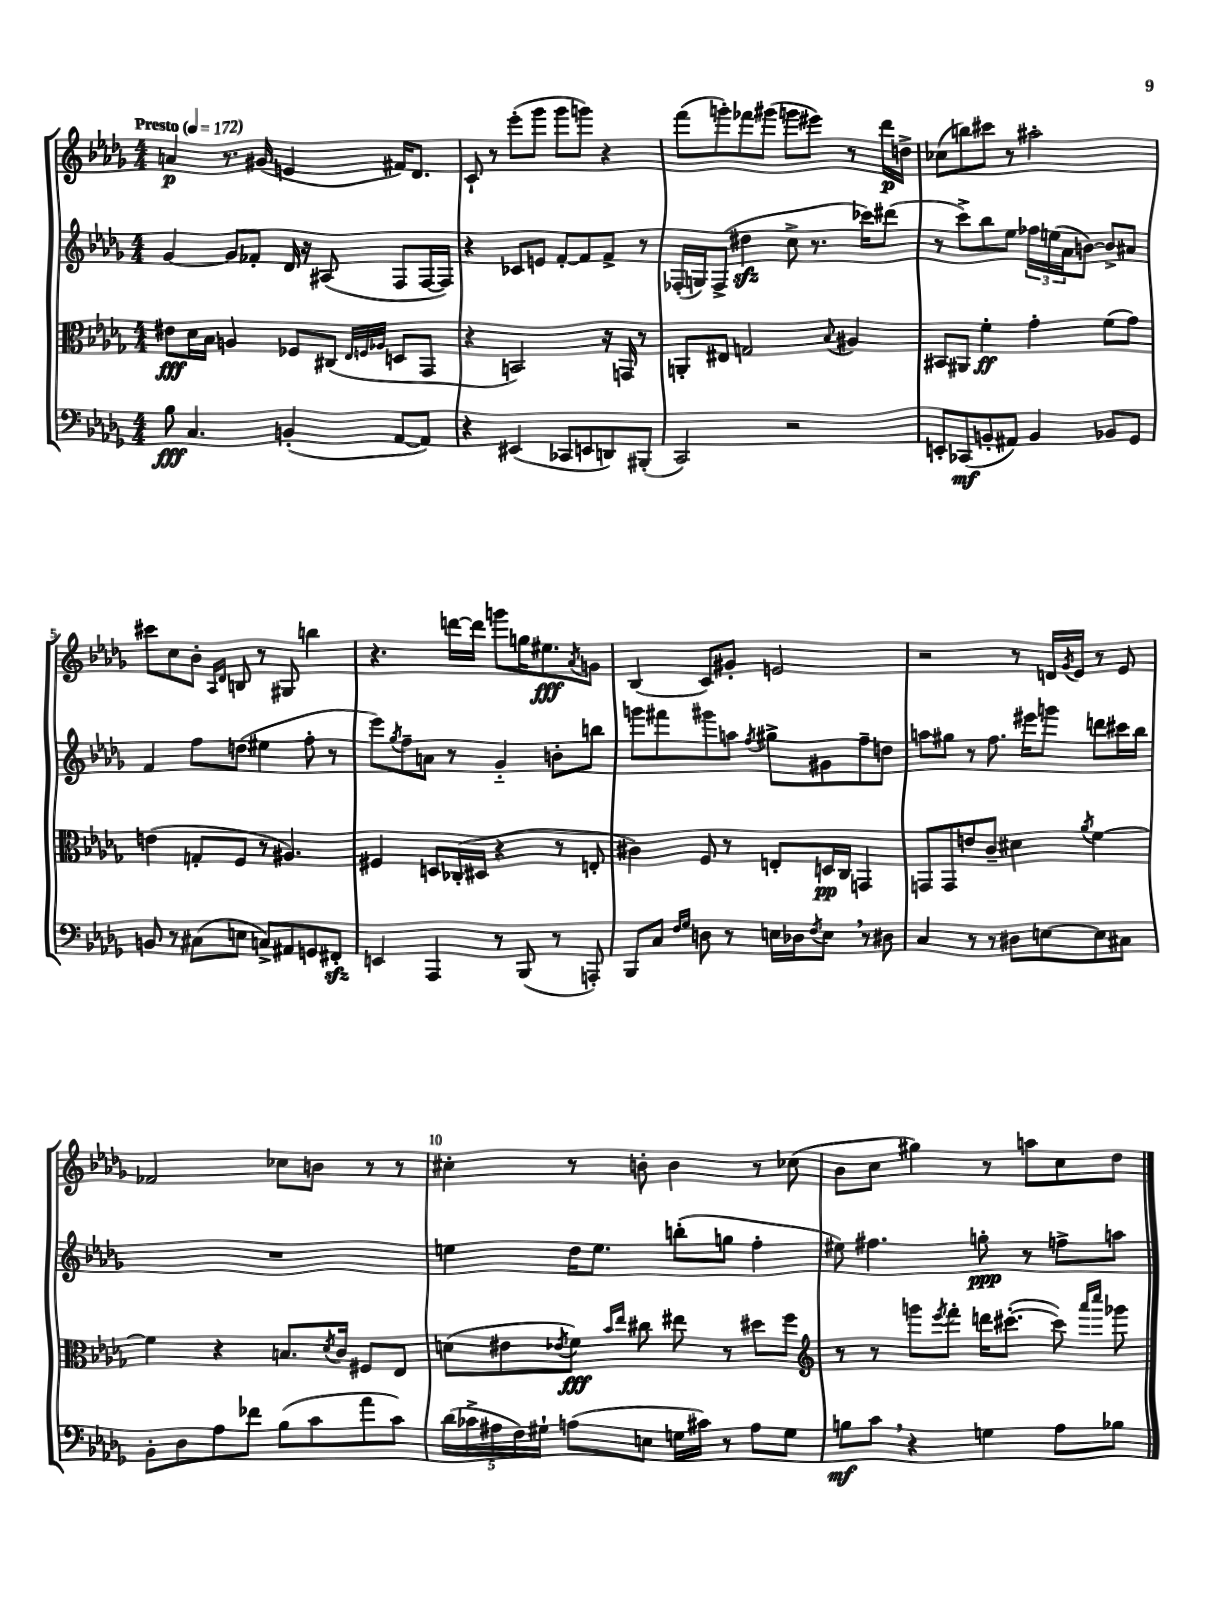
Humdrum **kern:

**kern	**kern	**kern	**kern
*staff4	*staff3	*staff2	*staff1
*clefF4	*clefC3	*clefG2	*clefG2
*k[b-e-a-d-g-]	*k[b-e-a-d-g-]	*k[b-e-a-d-g-]	*k[b-e-a-d-g-]
*M4/4	*M4/4	*M4/4	*M4/4
*MM172	*MM172	*MM172	*MM172
8B-	8e#	[4g-	4a
4.C	16d-	.	.
.	16B-	.	.
.	4A	8g-]	8.r
.	.	8f-'	.
.	.	.	(16g#
(4BB'	8F-	16d-	4e
.	.	16r	.
.	(8C#	(8A#	.
.	32qqE-	.	.
.	32qqF	.	.
.	32qqA-	.	.
[8AA-	8D	8F	16f#)
.	.	.	8.d-
8AA-])	8GG-	[16F	.
.	.	16F])	.
=	=	=	=
4r	4r	4r	8c`
.	.	.	8r
(4EE#	2BB)	8c-	(8eee-'
.	.	8e	8ggg-
8CC-	.	[8f'	8ggg-
8EE	.	8f]	8ggg)
8DD)	16r	8f^	4r
.	16GG	.	.
(8BBB#'	8r	8r	.
=	=	=	=
2CC)	8AA'	(16F-'	(8fff
.	.	16G)	.
.	8E#	(8F-^	8ggg')
.	2G	4dd#	8fff-
.	.	.	(8ggg#
2r	.	8cc^	8ggg
.	.	8.r	8eee#)
.	8qqB-	.	.
.	4A#	.	8r
.	.	16ccc-)	.
.	.	(8ddd#	16ddd-
.	.	.	16dd^
=	=	=	=
8EE'	8BB#	8r	(8cc-
(8CC-	8AA#	8ccc^)	8bb)
8BB'	4f'	8bb-	8ccc#
8AA#)	.	8ee-	8r
4BB	4g-'	24ff-	2aa#'
.	.	(24ee	.
.	.	24a-	.
.	.	[8b)	.
8BB-	(8f	8b^]	.
8GG-	8g-)	8a#	.
=	=	=	=
8BB	(4e	4f	8ccc#
8r	.	.	8cc
(8C#	8G'	8ff	8b-'
.	.	.	16qqA-
.	.	.	16qqd-
8E	8F	(8dd	8B
8C^)	8r	4ee#	8r
8AA#	4.A#)	.	8G#
8GG	.	8ff'	4bb
8FF#'	.	8r	.
=	=	=	=
4EE	4F#	8eee-)	4.r
.	.	8qgg-	.
.	.	8ff~	.
4AAA-	8D	8a	.
.	(16C-'	8r	[16ddd
.	16D#	.	16ddd]
8r	4r	4g-'~	8ggg
(8BBB-	.	.	16gg
.	.	.	8.ee#
8r	8r	8b'	.
.	.	.	8qa-
8AAA')	8E'	8bb	8g
=	=	=	=
8BBB-	4c#)	8ggg	(4B-
8C	.	8fff#	.
16qqF	.	.	.
16qqG-	.	.	.
8D	8F	8ggg#	8c)
8r	8r	8aa	8g#'
.	.	8qff	.
16E	8E'	8gg#^	2e
16D-	.	.	.
8qF	.	.	.
8E	16D	8g#	.
.	16C	.	.
8r	4GG	8ff~	.
8D#	.	8dd	.
=	=	=	=
4C	8GG	8aa	2r
.	8GG	8gg#	.
8r	8e	8r	.
8r	8c~	8.ff	.
8D#	4d#	.	8r
.	.	16eee#	.
[8E	.	8ggg	16d
.	.	.	8qg-
.	.	.	16e-
.	8qa-	.	.
8E]	[4f	8ddd	8r
8C#	.	16ccc#	8e-
.	.	16bb-	.
=	=	=	=
8BB-'	4f]	1r	2f-
8D-	.	.	.
8A-	4r	.	.
8f-	.	.	.
(8B-	8.B	.	8cc-
8c	.	.	8b
.	8qd-	.	.
.	16c	.	.
8a-	8F#	.	8r
8c)	8E-	.	8r
=	=	=	=
(20d-	(8d	4ee	4cc#'
20c-^	.	.	.
20A#	.	.	.
.	8e#	.	.
20F)	.	.	.
20G#`	.	.	.
.	8qe-	.	.
(8A	8f)	16dd-	8r
.	.	8.ee	.
.	16qqb-	.	.
.	16qqee-	.	.
8E	8cc#	.	8b'
16G	8ee#	(8bb'	4b
16c#)	.	.	.
8r	8r	8gg	.
8A	8dd#	4ff'	8r
8G	8ff	.	(8cc-
=	=	=	=
*	*clefG2	*	*
8B	8r	8ee#)	8b-
8c	8r	4.ff#	8cc
4r	8ggg	.	4gg#)
.	8qeee-	.	.
.	8fff'	.	.
4G	16ddd	8gg'	8r
.	([8.ccc#'	.	.
.	.	8r	8aa
8A-	8ccc#])	8ff^	8cc
.	16qqaaa-	.	.
.	16qqcccc	.	.
8B-	8ggg-	8aa	8dd-
==	==	==	==
*-	*-	*-	*-
